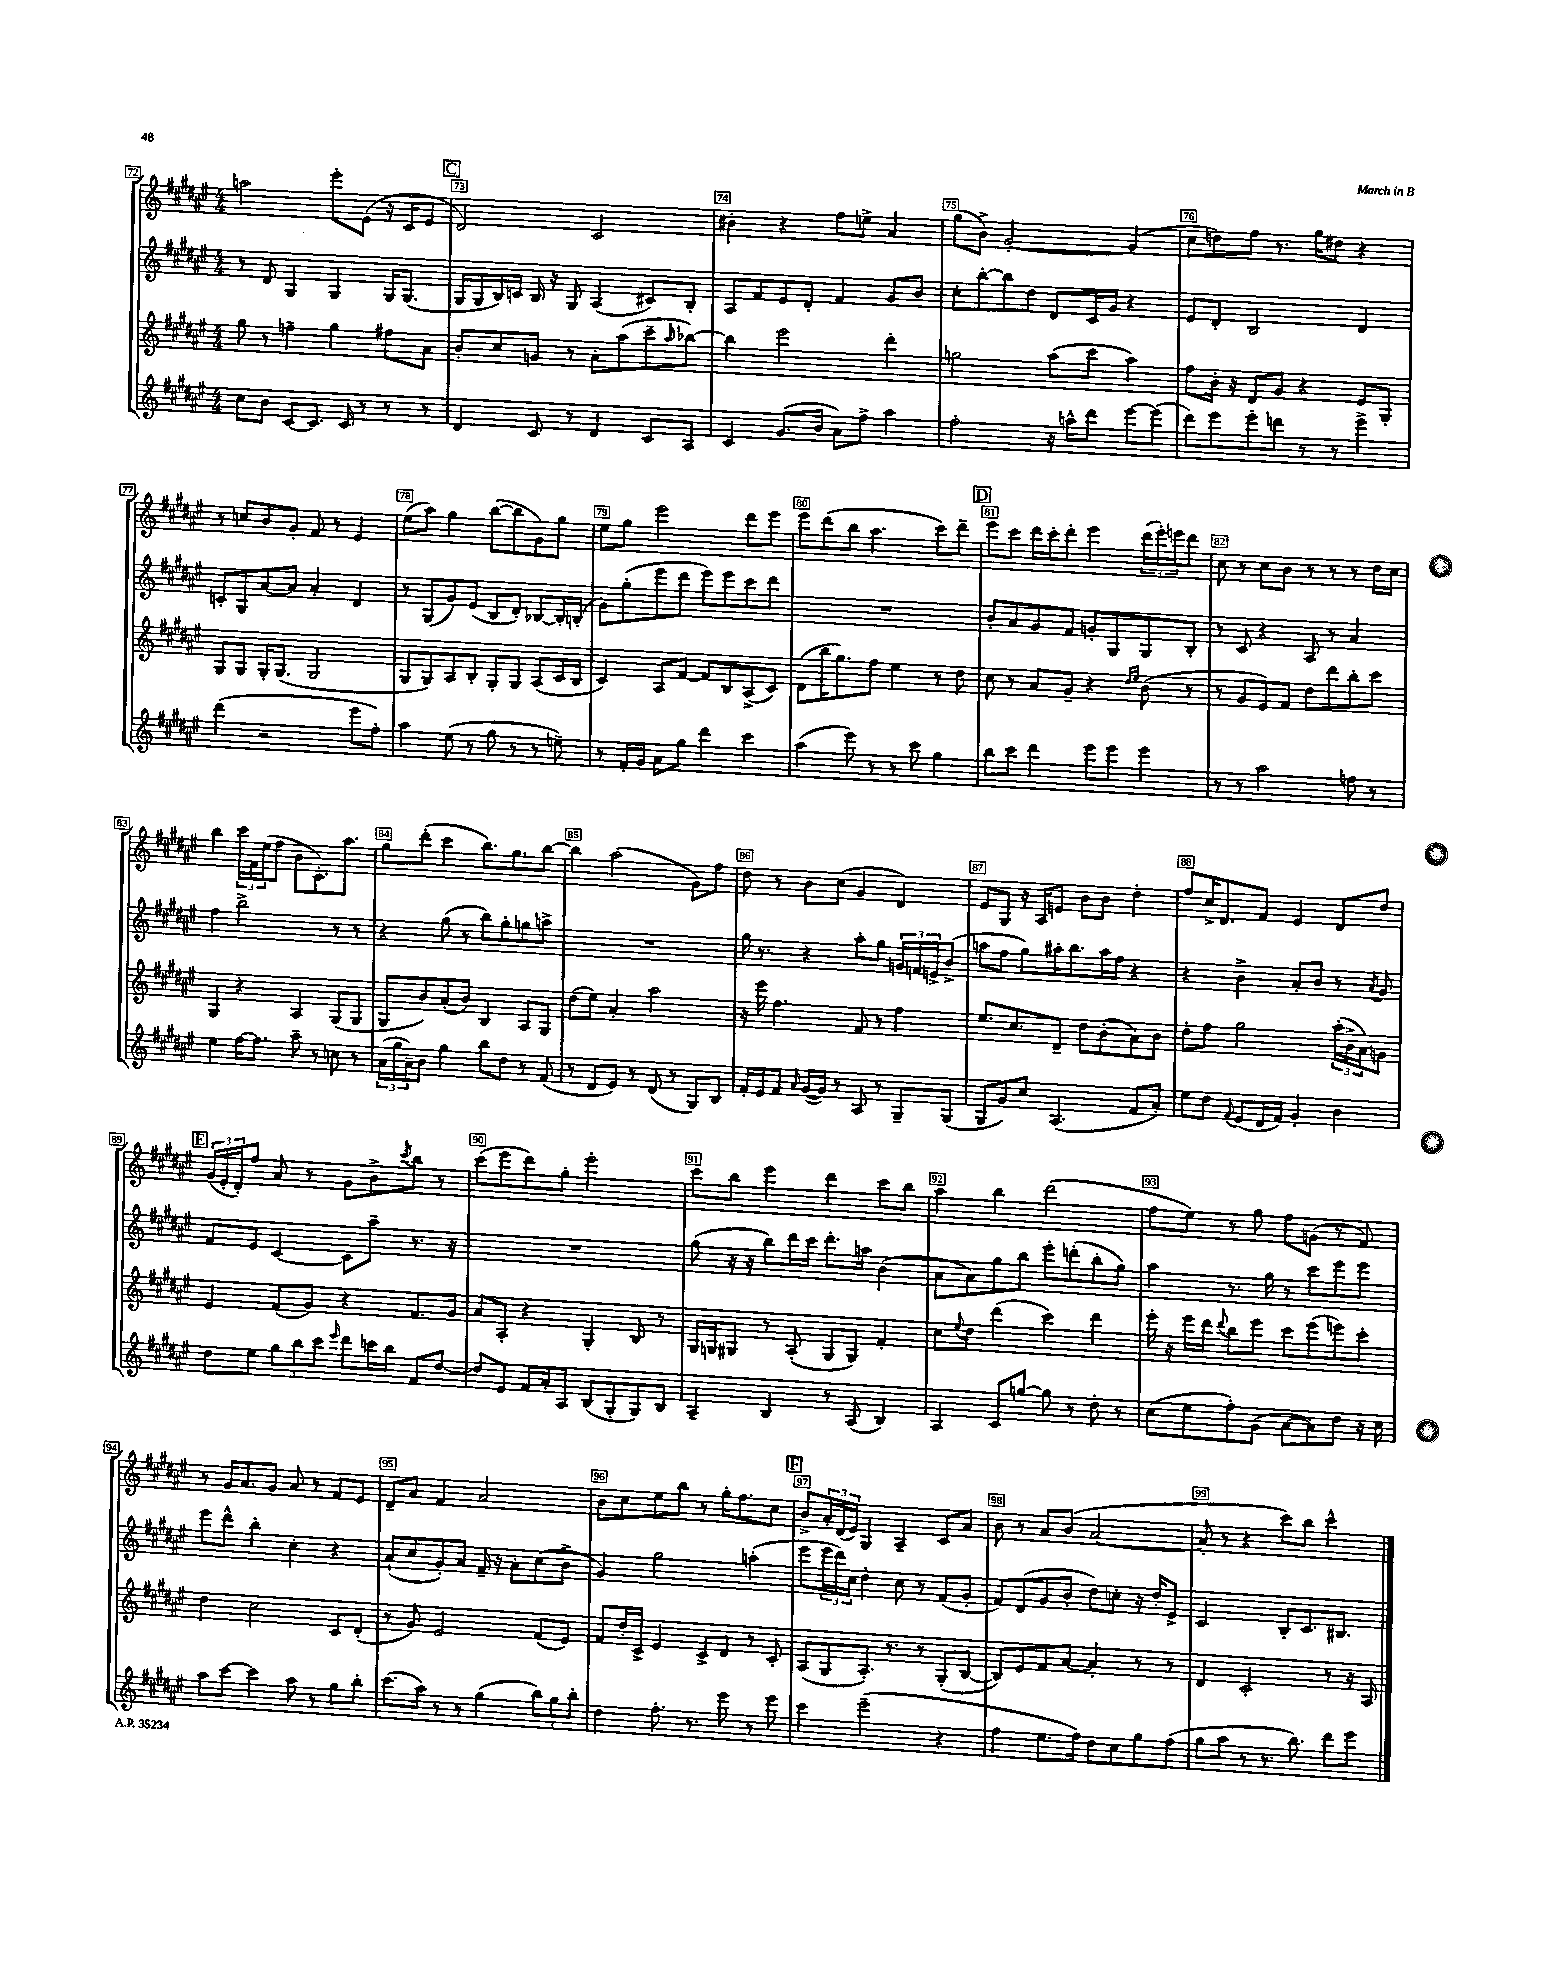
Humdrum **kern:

**kern	**kern	**kern	**kern
*staff4	*staff3	*staff2	*staff1
*clefG2	*clefG2	*clefG2	*clefG2
*k[f#c#g#d#a#e#]	*k[f#c#g#d#a#e#]	*k[f#c#g#d#a#e#]	*k[f#c#g#d#a#e#]
*M4/4	*M4/4	*M4/4	*M4/4
8cc#	8gg#	8r	2aa
8b	8r	8d#	.
[8c#	4ff~	4G#	.
8.c#]	.	.	.
.	4gg#	4G#	8eee#'
16c#	.	.	.
8r	.	.	(8e#
8r	8ff#	16G#	16r
.	.	(8.G#	16c#
8r	8a#	.	8e#
=	=	=	=
4d#	8b'	16G#	2d#)
.	.	16G#	.
.	8cc#	16B)	.
.	.	16c	.
8c#	8g	16B	.
.	.	16r	.
8r	8r	8G#	.
4d#	8a#'	(4A#	2c#
.	(8aa#	.	.
8c#	8ccc#~	8c#)	.
.	16qqaa#	.	.
8A#	[8bb-)	8B'	.
=	=	=	=
4c#	4bb-]	8A#	4b#'
.	.	8f#	.
(8.g#	2eee#	8e#	4r
.	.	8d#'	.
16b	.	.	.
8a#)	.	4f#	8ff#
8ff#^	.	.	8ee^
4aa#	4ddd#'	8g#	4a#
.	.	8b	.
=	=	=	=
2ff#'	2gg	8cc#'	(8gg#
.	.	[8bb'	8b^)
.	.	8bb]	[2g#'
.	.	8dd#	.
16r	(8aa#	8d#	.
16aa^^	.	.	.
8ddd#	8ccc#	16c#	.
.	.	16g#	.
[8eee#	4aa#)	4r	(4g#]
(8eee#]	.	.	.
=	=	=	=
8ddd#)	8ff#	8e#	8cc#
8eee#	16b'	8d#'	8dd)
.	16r	.	.
8eee#'	8d#	2B	8ff#
8ddd	8g#	.	8.r
8r	4r	.	.
.	.	.	16gg#
8r	.	.	8dd#
4eee#^	8e#	4d#	4r
.	8G#'	.	.
=	=	=	=
(4ddd#	8G#	8c'	8r
.	8G#	8G#	8cc
2r	16G#'	[8a#	8b
.	(8.G#	.	.
.	.	8a#]	8g#'
.	2G#	4a#'	8f#
.	.	.	8r
8eee#	.	4d#	4e#
8ff#')	.	.	.
=	=	=	=
4aa#	8G#	8r	(8ee#
.	8G#)	(8G#	8aa#)
(8ee#	8A#	8g#)	4gg#
8r	8B'	(8e#	.
8gg#	8G#'	8B	([8bb
8r	8G#	8d#')	8bb]
8r	(8A#	[8B-	8g#)
8ee~)	16c#	16B-']	8gg#
.	16B	(16B'	.
=	=	=	=
8r	4c#)	8g#)	8ee#
16f#'	.	(8gg#'	8gg#
16g#	.	.	.
8a#	8A#	8eee#	2eee#
8gg#	[8f#	8ddd#	.
4ddd#	8f#]	8eee#)	.
.	8B	8eee#	.
4ccc#	(8A#^	8ccc#	8ddd#
.	8c#)	8ddd#	8eee#
=	=	=	=
(4aa#	(8d#	1r	8eee#
.	16bb	.	(8ddd#
.	8.gg#)	.	.
8eee#)	.	.	8bb
8r	8ff#	.	4.aa#
8r	4ee#	.	.
8ccc#	.	.	.
4gg#	8r	.	8ccc#)
.	8dd#	.	8ddd#~
=	=	=	=
8bb	8cc#	8b'	8eee#
8ccc#	8r	8a#	8ccc#
4ddd#	8a#	8g#	16ddd#
.	.	.	16ccc#'
.	8g#~	8f#	8ddd#'
8eee#	4r	8g'	4eee#
8eee#	.	8G#	.
.	16qqdd#	.	.
.	16qqee#	.	.
4eee#	(8b	8G#	(24ddd#
.	.	.	24eee#')
.	.	.	24eee
.	8r	8B'	8ddd#
=	=	=	=
8r	8r	8r	8cc#
8r	8g#	8c#	8r
2aa#	8e#)	4r	8cc#
.	8f#	.	8b
.	8dd#	8A#	8r
.	8ddd#	8r	8r
8ff	8bb'	4a#	8r
8r	8ccc#	.	16dd#
.	.	.	16cc#
=	=	=	=
4ee#	4G#	4ff#	4bb
[16ff#	4r	2bb^	24ccc#
.	.	.	24f#
8.ff#]	.	.	.
.	.	.	(24ee#
.	.	.	8ff#
8aa#~	4A#	.	8b
8r	.	.	8.c#')
8cc	(8G#	8r	.
.	.	.	8.aa#
8r	8G#	8r	.
=	=	=	=
(24a#	8G#	4r	8gg#
24gg#	.	.	.
24a#~)	.	.	.
8b	8b)	.	(8ddd#'
4gg#	(8a#'	(8gg#	4ccc#
.	8b)	8r	.
8bb	4B	8bb)	8.bb)
8dd#	.	8gg#'	.
.	.	.	8.gg#
8r	8A#	8gg	.
(8f#	8G#	8aa^	[8bb
=	=	=	=
8r	(8dd#	1r	4bb]
8d#	8ee#)	.	.
8e#)	4a#'	.	(2aa#
8r	.	.	.
(8d#	2aa#	.	.
8r	.	.	.
8G#)	.	.	8g#)
8B	.	.	8ff#
=	=	=	=
16f#'	16r	16gg#	8dd#
16e#	16eee#	8.r	.
8f#	4.ff#	.	8r
16qqa#	.	.	.
([16g#	.	4r	8b
16g#])	.	.	.
8r	.	.	(8cc#
8A#	8f#	8aa#'	4g#
8r	8r	8gg#	.
8G#~	4ff#	24g	4d#)
.	.	24f	.
.	.	24e^	.
(8G#	.	(8b^	.
=	=	=	=
8G#	8.ee#	8aa	8e#
8g#)	.	8ff#	8G#
.	8.cc#	.	.
8cc#	.	8gg#)	16r
.	.	.	16A#
(4.A#	8d#~	16aa#'	8e
.	.	8.bb	.
.	8dd#	.	8b
.	(8b'	16aa#	8b
.	.	16ff#	.
8f#	8a#)	4r	4dd#'
8a#')	8b	.	.
=	=	=	=
8ee#	8dd#'	4r	8ff#
8dd#	8ff#	.	16cc#^
.	.	.	8.d#
8qqf#	.	.	.
(8e#	2gg#	4b^	.
16d#	.	.	8f#
16f#)	.	.	.
4g#'	.	8a#'	4e#
.	.	8b	.
4b	(24aa#'	8r	8d#
.	24b^	.	.
.	24a#)	.	.
.	.	8qa#	.
.	8g	8g#	8dd#
=	=	=	=
8dd#	4e#	8f#	(24g#
.	.	.	24e#'
.	.	.	24d#')
8ee#	.	8e#	8ff#
12gg#	(8f#	[4c#	8a#
12bb	.	.	.
.	8g#)	.	8r
12ccc#	.	.	.
16qqeee#	.	.	.
8ddd#	4r	8c#]	8g#
16ccc	.	8aa#~	8b^
16bb	.	.	.
.	.	.	8qccc#
8f#	8.f#	8.r	8bb
[8dd#	.	.	8r
.	16g#	16r	.
=	=	=	=
8dd#]	8a#	1r	(8ccc#
8e#	8A#'	.	8eee#
16f#	4r	.	8ddd#)
16a#'	.	.	.
8A#	.	.	8gg#'
(8B	4G#'	.	2eee#'
8G#'	.	.	.
8G#)	8B	.	.
8B	8r	.	.
=	=	=	=
4A#~	16G#	(8gg#	8ccc#
.	16G	.	.
.	8G#	16r	8bb
.	.	16r	.
4B	8r	8bb)	4eee#
.	(8A#'	16ddd#	.
.	.	16ccc#	.
8r	8G#	8.ddd#'	4ddd#
(8A#	8G#)	.	.
.	.	16aa	.
4B)	4f#'	(4b	8ccc#
.	.	.	8bb
=	=	=	=
4A#	8cc#	8a#	4aa#
.	8qqee#	.	.
.	8dd#	8a#)	.
8c#	(4ddd#	8gg#	4bb
[8gg	.	8bb	.
8gg]	4ccc#)	8eee#'	(2ddd#
8r	.	(8ddd'	.
8dd#'	4ddd#	8bb'	.
8r	.	8gg#)	.
=	=	=	=
(8cc#	16eee#'	4aa#	8ff#
.	16r	.	.
8ee#	16eee#	.	8ee#)
.	16ddd#	.	.
.	8qqddd#	.	.
8ff#')	8bb	8.r	8r
(8g#	8eee#	.	8gg#
.	.	16gg#	.
[8a#	8ccc#	8r	8ff#
8a#])	(8eee#	8ccc#	(8g
8dd#	8eee)	8eee#	8r
16r	8ccc#'	8eee#	8f#)
16cc#	.	.	.
=	=	=	=
8aa#	4dd#	8eee#	8r
[8ccc#	.	8ddd#^^	16g#
.	.	.	8.a#
4ccc#]	2cc#	4bb'	.
.	.	.	8g#
8aa#	.	4cc#'	8a#
8r	.	.	8r
8gg#	8c#	4r	8f#
8bb'	(8d#'	.	8e#
=	=	=	=
(8.ccc#	8r	(8a#`	8d#~
.	8g#)	8cc#	8a#
16aa#)	.	.	.
8r	2e#	8g#')	4f#
8r	.	8a#	.
(4gg#	.	16f#~	2a#
.	.	16r	.
.	.	8a#'	.
12bb)	(8f#	(8cc#	.
12gg#	.	.	.
.	8e#)	8b^	.
12bb'	.	.	.
=	=	=	=
4dd#	8f#	4g#)	8b
.	16dd#'	.	8cc#
.	16c#^	.	.
8.ff#'	4e#	2gg#	8ee#
.	.	.	8bb
8.r	.	.	.
.	8c#^	.	8r
8eee#	8d#	.	16gg#'
.	.	.	8.ff#
8r	8r	(4aa'	.
8eee#	8c#'	.	8cc#
=	=	=	=
4ccc#	(8A#	8eee#	8b^
.	8G#	24eee#	24a#'
.	.	24ddd#)	(24d#
.	.	24cc#	24e#)
(2eee#~	8.A#')	4dd#'	4G#
.	8.r	.	.
.	.	8cc#	4A#~
.	8r	8r	.
4r	(8G#'	(8f#	8c#
.	[8B	8g#'	8a#
=	=	=	=
4ff#	8B])	8f#)	8b
.	8e#	(8d#	8r
8.ee#	8f#	8g#	8a#
.	[8a#	8b'	(8b
16ff#)	.	.	.
8dd#	4a#']	8dd#)	[2a#
8cc#	.	8cc'	.
8gg#	8r	16r	.
.	.	16dd#'	.
(8ff#	8r	8e#^	.
=	=	=	=
8gg#	4d#	2c#	8a#']
8aa#	.	.	8r
8r	2c#'	.	4r
8.r	.	.	.
.	.	8B'	8ccc#)
8.bb)	.	.	.
.	.	8.c#	8bb
8ddd#	8r	.	4ccc#^^
.	.	8.B#	.
8eee#	16r	.	.
.	16A#	.	.
==	==	==	==
*-	*-	*-	*-
